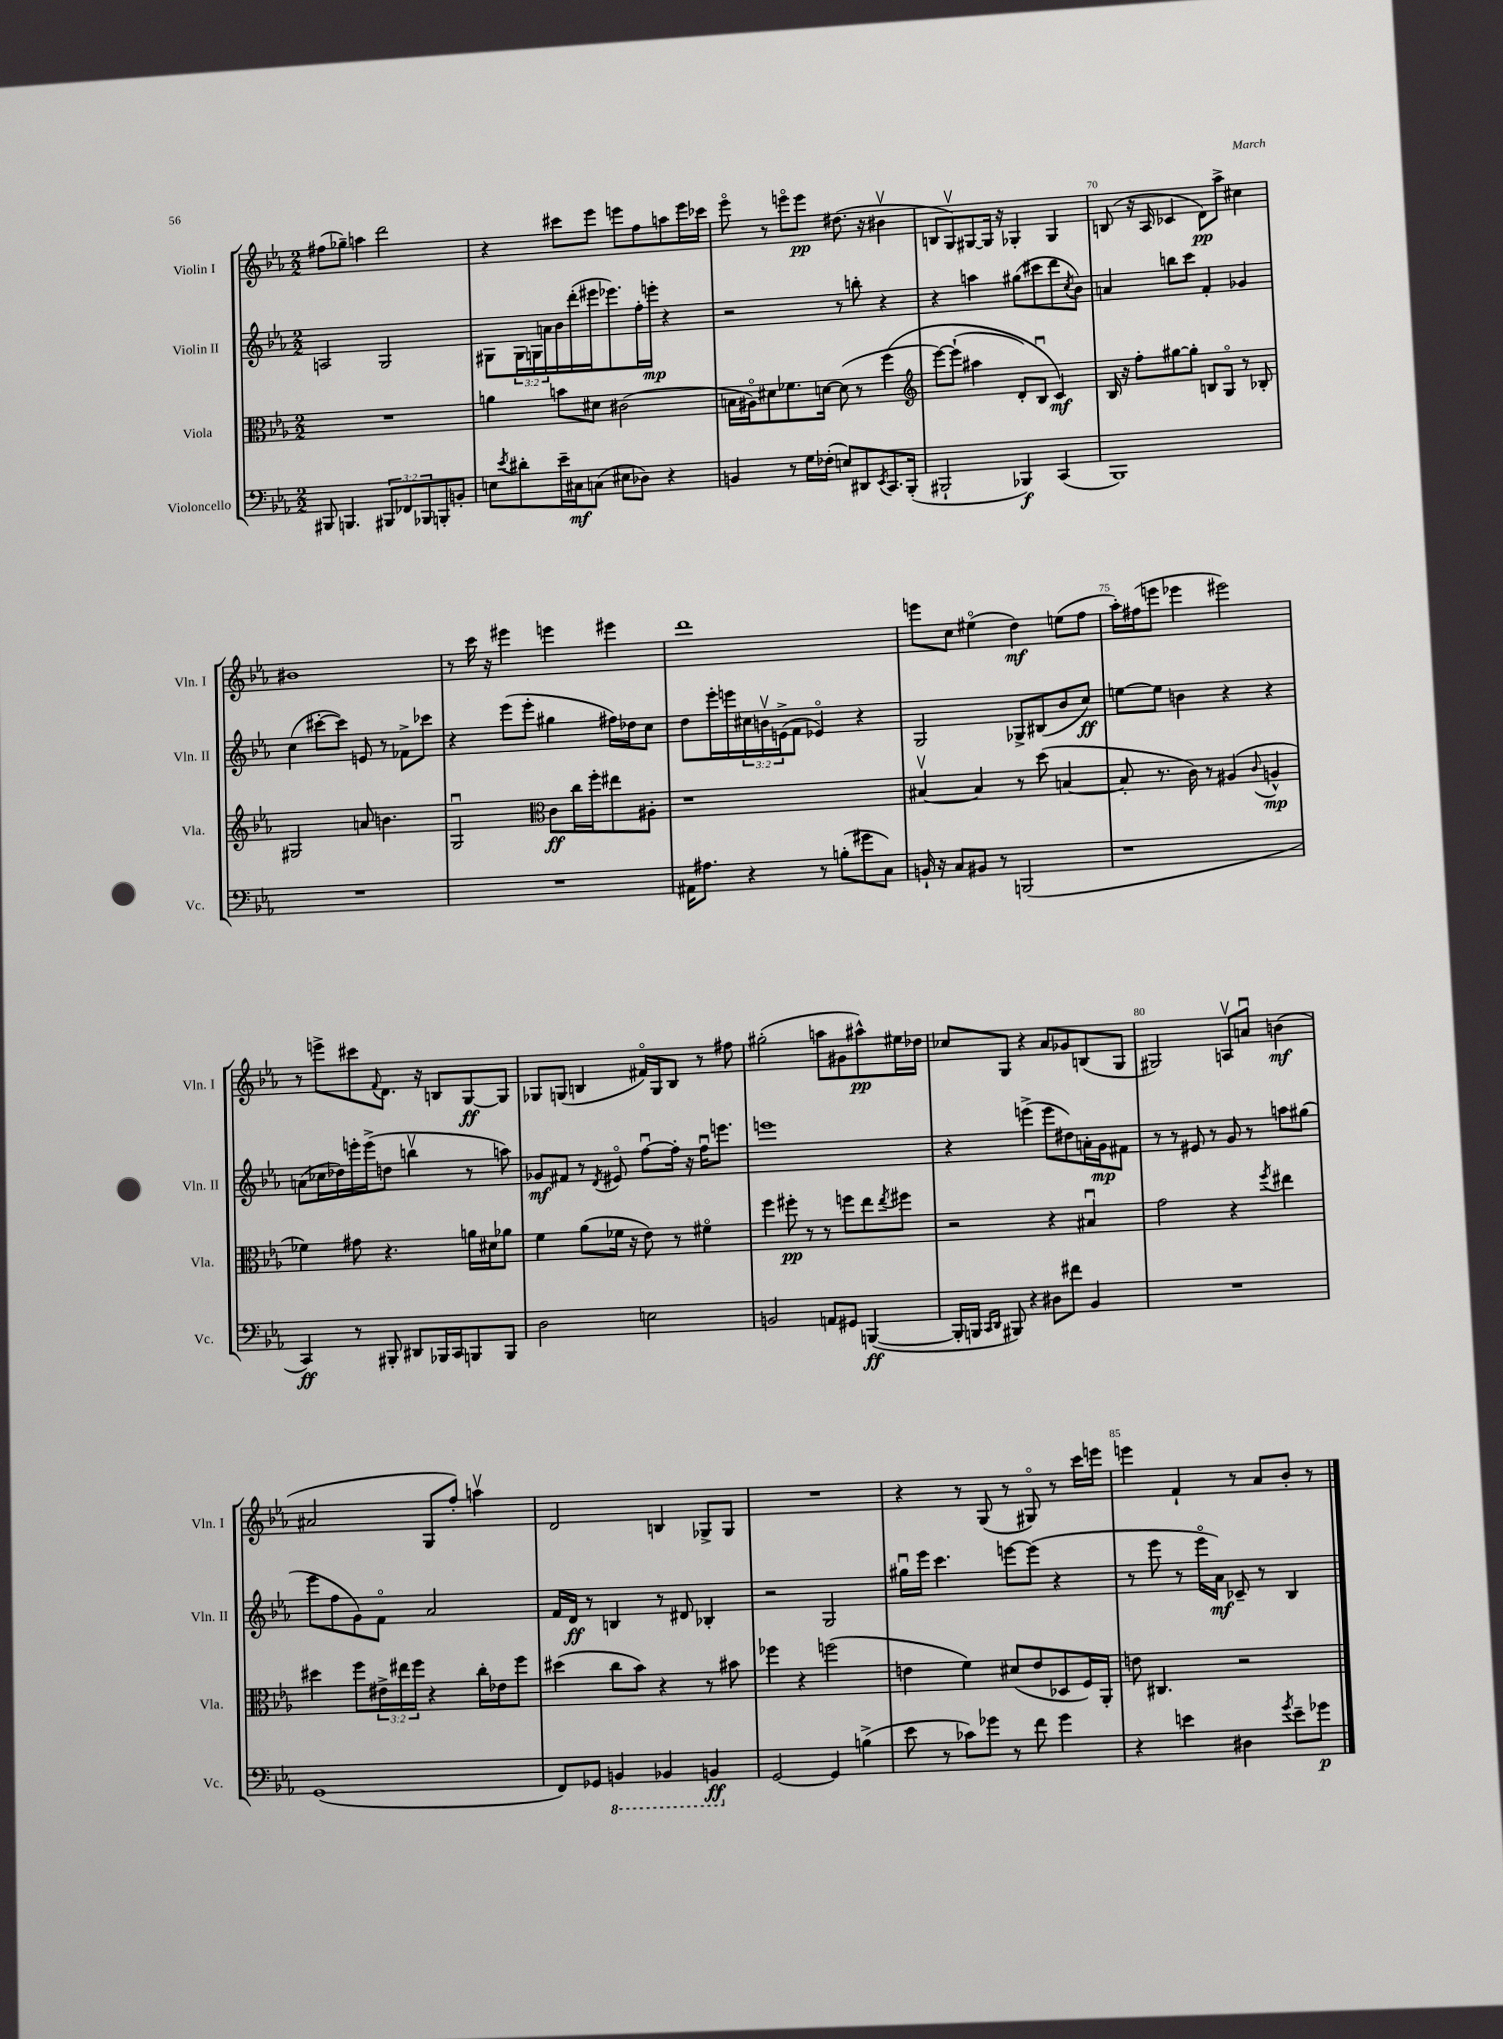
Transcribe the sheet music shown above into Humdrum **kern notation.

**kern	**kern	**kern	**kern
*staff4	*staff3	*staff2	*staff1
*clefF4	*clefC3	*clefG2	*clefG2
*k[b-e-a-]	*k[b-e-a-]	*k[b-e-a-]	*k[b-e-a-]
*M2/2	*M2/2	*M2/2	*M2/2
8BBB#	1r	2A	(8ff#
4.BBB	.	.	8gg-~)
.	.	.	4aa
12BBB#	.	2G	2ddd
12FF-	.	.	.
12BBB-	.	.	.
8BBB'	.	.	.
8BB'	.	.	.
=	=	=	=
8E	4a	8G#	4r
8qe-	.	.	.
8d#'	.	24G#	.
.	.	24G	.
.	.	24a	.
16e-~	8b	16b-	8ccc#
16C#	.	(16ddd'	.
(8C	8d#	16eee#	8eee-
.	.	8.eee-)	.
8E#	(2c#	.	8eee
8D-)	.	16ff'	8ff
.	.	16eee'	.
4r	.	4r	8aa
.	.	.	16eee
.	.	.	16ccc-
=	=	=	=
4BB	16B	2r	8eee-o
.	16A#o)	.	.
.	8d#	.	8r
8r	8.f-	.	8eeeo
16G	.	.	8eee
(16F-'	[16d	.	.
8E)	(8d]	8r	(8.dd#
8DD#	8r	8bb'	.
.	.	.	16r
8qEE-	.	.	.
8.CC	&(4ff	4r	4b#v
(16BBB-'	.	.	.
=	=	=	=
*	*clefG2	*	*
2BBB#`	[8eee-)	4r	8B
.	(8eee-`]	.	8Gv)
.	4aa#	4aa	[8G#
.	.	.	16G#]
.	.	.	16r
4BBB-)	8d')	(8gg#	4G-'
.	8B-u	8ccc#	.
(4CC	4c&)	8ddd	4G-
.	.	8qcc	.
.	.	8b-)	.
=	=	=	=
1BBB-)	16B-	4a	(8B
.	16r	.	.
.	8ff'	.	16r
.	.	.	16A-
.	[8gg#	8bb	4c-
.	8gg#']	8ccc	.
.	8B	4f'	8d)
.	8Go	.	8aa-^
.	8r	4g-	4cc#
.	8B-'	.	.
=	=	=	=
1r	2G#	(4cc	1b#
.	.	[8ccc#'	.
.	.	8ccc#])	.
.	8a	8e	.
.	4.b	8r	.
.	.	8f-^	.
.	.	8ccc-	.
=	=	=	=
1r	2Gu	4r	8r
.	.	.	16ccc
.	.	.	16r
.	.	(8eee-	4eee#
.	.	8eee-'	.
*	*clefC3	*	*
.	8c	4gg#	4eee
.	16cc	.	.
.	16ff'	.	.
.	8ee#	16ff#)	4eee#
.	.	16dd-	.
.	8A#'	8cc	.
=	=	=	=
16AA#	1r	8dd	1ddd
8.A#	.	.	.
.	.	16eee-'	.
.	.	16eee	.
4r	.	24cc#	.
.	.	24bv	.
.	.	(24e^	.
.	.	8f	.
8r	.	4e-o)	.
(8B'	.	.	.
8g#	.	4r	.
8C)	.	.	.
=	=	=	=
16BB`	[4B#v	2G	8eee
16r	.	.	.
8C	.	.	8cc
8BB#	4B#]	.	(4ee#o
8r	.	.	.
(2BBB	8r	8G-^	4dd)
.	(8dd	(8B#	.
.	[4B	8b-	(8ee
.	.	8cc)	8ff
=	=	=	=
1r	8B']	[8ee	16aa-')
.	.	.	(16ff#
.	8.r	8ee]	8eee
.	.	4b	4eee-
.	16c)	.	.
.	8r	.	.
.	(4A#	4r	2eee#)
.	8qqc	.	.
.	4A^^	4r	.
=	=	=	=
4CC)	4f-)	(8a	8r
.	.	16cc-	8eee^
.	.	16dd-)	.
8r	8g#	16eee'	8ccc#
.	.	(16eee^	.
.	.	.	8qqf
8BBB#'	4.r	8dd	8.d
8DD#	.	4bbv	.
.	.	.	16r
16BBB-	.	.	8B
16CC	.	.	.
8BBB	16a	8r	[8G
.	16d#	.	.
8BBB	8a-	8aa)	8G]
=	=	=	=
2D	4f	8g-	8G-
.	.	8f#	(8G
.	(8a-	8r	4B
.	.	8qd	.
.	16f-	8e#o	.
.	16r	.	.
2E	8e-)	[8ffu	16f#o)
.	.	.	16G
.	8r	16ff']	8B
.	.	16r	.
.	4f#o	16ffu	8r
.	.	8.eee	.
.	.	.	8ff#
=	=	=	=
2BB	4ff	1eee	(2gg#'
.	8ff#'	.	.
.	8r	.	.
8AA	8r	.	8aa
8GG#	8ff	.	8g#
([4BBB	8ee-	.	8aa#^^)
.	8qee-	.	.
.	8ff#	.	16ee#
.	.	.	16dd-
=	=	=	=
16BBB']	2r	4r	8cc-
16BBB	.	.	.
16qqCC	.	.	.
16qqDD	.	.	.
8BBB#)	.	.	8G
4r	.	(4eee^	4r
8D#	4r	8eee	8a-
8f#	.	8dd#)	8g-
4BB-	4B#u	16a'	(8B
.	.	16g	.
.	.	8f#	8G
=	=	=	=
1r	2g	8r	2G#)
.	.	8r	.
.	.	8e#	.
.	.	8r	.
.	4r	8g	8Av
.	.	8r	8au
.	8qff	.	.
.	4ee#	8aa	(4b
.	.	(8gg#	.
=	=	=	=
(1GG	4dd#	8eee-	2a#
.	.	8ff	.
.	8ff	8g)	.
.	24e#^	8fo	.
.	24ee#	.	.
.	24ff	.	.
.	4r	2a-	8G
.	.	.	8ff')
.	16cc'	.	4aav
.	16e-	.	.
.	8ff	.	.
=	=	=	=
8FF)	(4dd#	16f	2d
.	.	16d	.
8GG-	.	8r	.
4BBB	8cc	4B	.
.	8b-)	.	.
4BBB-	4r	8r	4B
.	.	8d#	.
4BBB	8r	4B-'	8G-^
.	8b#	.	8G-
=	=	=	=
[2GG	4ff-	2r	1r
.	4r	.	.
4GG]	(2ff	2G	.
(4B^	.	.	.
=	=	=	=
8e-	4e	16gg#u	4r
.	.	16eee-	.
8r	.	4.ccc	.
8c-)	4f)	.	8r
8g-	.	.	(8G
8r	(8d#	[8eee	8r
8f	8e	(8eee]	8G#o)
4g-	8D-	4r	8r
.	16F)	.	16ccc
.	16AA-'	.	16eee
=	=	=	=
4r	8e	8r	4eee
.	4.C#	8eee-	.
4e	.	8r	4f`
.	.	16eee-o	.
.	.	16a-)	.
4D#	2r	8c-~	8r
.	.	8r	8a-
8qg	.	.	.
8e~	.	4B-	8b-'
8g-	.	.	8r
==	==	==	==
*-	*-	*-	*-
